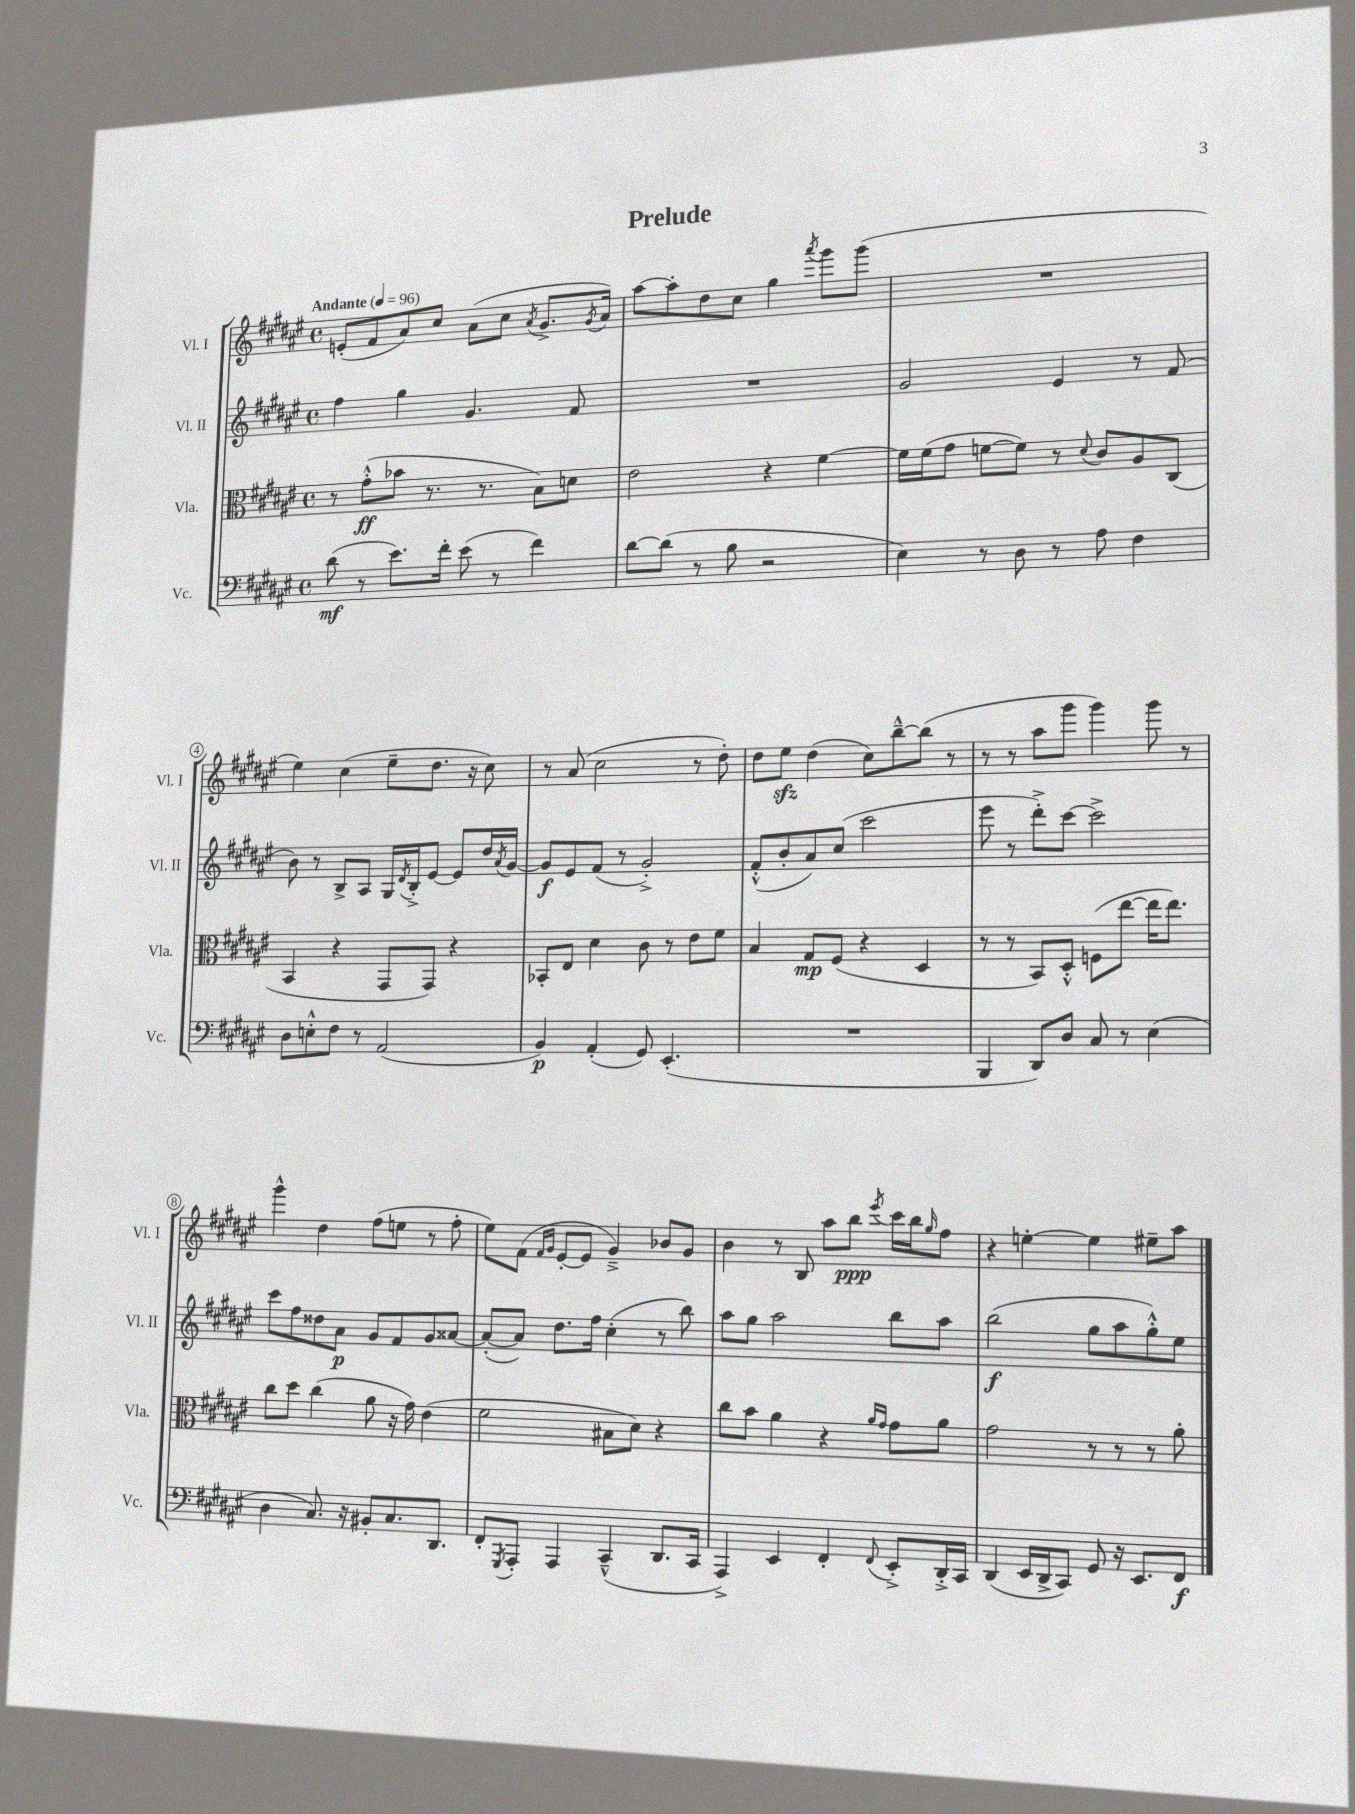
\header { title = "Prelude" }
<<
\new StaffGroup <<
\new Staff = "s0" \with { instrumentName = "Vl. I" shortInstrumentName = "Vl. I" } {
    \clef treble \key fis \major \defaultTimeSignature \time 4/4 \tempo "Andante" 4 = 96
    e'8-.( fis'8 ais'8) cis''8 ais'8( cis''8 \acciaccatura { ais'8 } gis'8.-> \acciaccatura { gis'8 } ais'16) |
    ais''8~ ais''8-. dis''8 cis''8 gis''4 \acciaccatura { ais'''8 } gis'''8 gis'''8( |
    R1 |
    eis''4) cis''4( eis''8-- dis''8. r16 cis''8) |
    r8 ais'8( cis''2 r8 dis''8-.) |
    dis''8 eis''8\sfz dis''4( cis''8) b''8~---^ b''8( r8 |
    r8 r8 ais''8 gis'''8 gis'''4) gis'''8 r8 |
    gis'''4-^ dis''4 fis''8( e''8 r8 fis''8-. |
    eis''8) fis'8( \grace { fis'16 gis'16 } eis'8~-. eis'8 gis'4--->) bes'8 gis'8 |
    b'4 r8 b8 ais''8 b''8\ppp \acciaccatura { eis'''8 } cis'''16 b''16 \grace { gis''16 } fis''8 |
    r4 e''4~-. e''4 eis''8-- ais''8 \bar "|." |
}
\new Staff = "s1" \with { instrumentName = "Vl. II" shortInstrumentName = "Vl. II" } {
    \clef treble \key fis \major \defaultTimeSignature \time 4/4
    fis''4 gis''4 gis'4. fis'8 |
    R1 |
    gis'2 eis'4 r8 fis'8( |
    b'8) r8 b8-> ais8 gis16 \acciaccatura { dis'8 } b16-.-> eis'8~ eis'8 dis''16 \acciaccatura { ais'8 } gis'16~ |
    gis'8\f eis'8 fis'8( r8 gis'2-.->) |
    fis'8-.-^( b'8-. ais'8) cis''8( cis'''2 |
    eis'''8 r8 dis'''8-.->) cis'''8~ cis'''2-> |
    cis'''8 fis''8 disis''8 ais'8\p gis'8 fis'8 gis'8 aisis'8~ |
    aisis'8~-.( aisis'8) dis''8. fis''16 cis''4-.( r8 b''8) |
    ais''8 gis''8 ais''2 b''8 ais''8 |
    b''2\f( gis''8 ais''8 gis''8-.-^) eis''8 \bar "|." |
}
\new Staff = "s2" \with { instrumentName = "Vla." shortInstrumentName = "Vla." } {
    \clef alto \key fis \major \defaultTimeSignature \time 4/4
    r8 gis'8-.-^\ff( bes'8 r8. r8. b8) d'8 |
    eis'2 r4 fis'4~ |
    fis'16 fis'16( gis'8 f'8~ f'8) r8 \appoggiatura { dis'8 } cis'8 ais8 cis8( |
    b,4 r4 gis,8 gis,8) r4 |
    bes,8-. eis8 dis'4 cis'8 r8 eis'8 fis'8 |
    b4 gis8\mp fis8( r4 dis4 |
    r8 r8 b,8) dis8-.-^ f8( eis''8~ eis''16 eis''8.) |
    cis''8 dis''8 cis''4( ais'8 r16 gis'16) eis'4( |
    fis'2 bis8 dis'8) r4 |
    cis''8 b'8 ais'4 r4 \grace { ais'16 gis'16 } gis'8 ais'8 |
    gis'2 r8 r8 r8 ais'8-. \bar "|." |
}
\new Staff = "s3" \with { instrumentName = "Vc." shortInstrumentName = "Vc." } {
    \clef bass \key fis \major \defaultTimeSignature \time 4/4
    dis'8\mf( r8 eis'8.) fis'16-. eis'8( r8 fis'4) |
    dis'8~ dis'8( r8 b8 r2 |
    eis4) r8 dis8 r8 ais8 fis4 |
    dis8 e8-.-^ fis8 r8 ais,2( |
    b,4\p) ais,4-.( gis,8) eis,4.-.( |
    R1 |
    b,,4 dis,8) dis8 cis8 r8 eis4( |
    dis4 cis8.) r16 bis,8-. cis8. dis,8. |
    fis,8-. \acciaccatura { gis,,8 } ais,,8-. ais,,4 cis,4---^( dis,8. cis,16 |
    ais,,4->) eis,4 fis,4-. \appoggiatura { fis,8 } eis,8-.-> dis,16-.-> cis,16 |
    dis,4( eis,16 dis,16-> cis,8) gis,8 r16 eis,8. fis,8\f \bar "|." |
}
>>
>>
\layout { \context { \Score \override BarNumber.stencil = #(make-stencil-circler 0.1 0.3 ly:text-interface::print) } }
